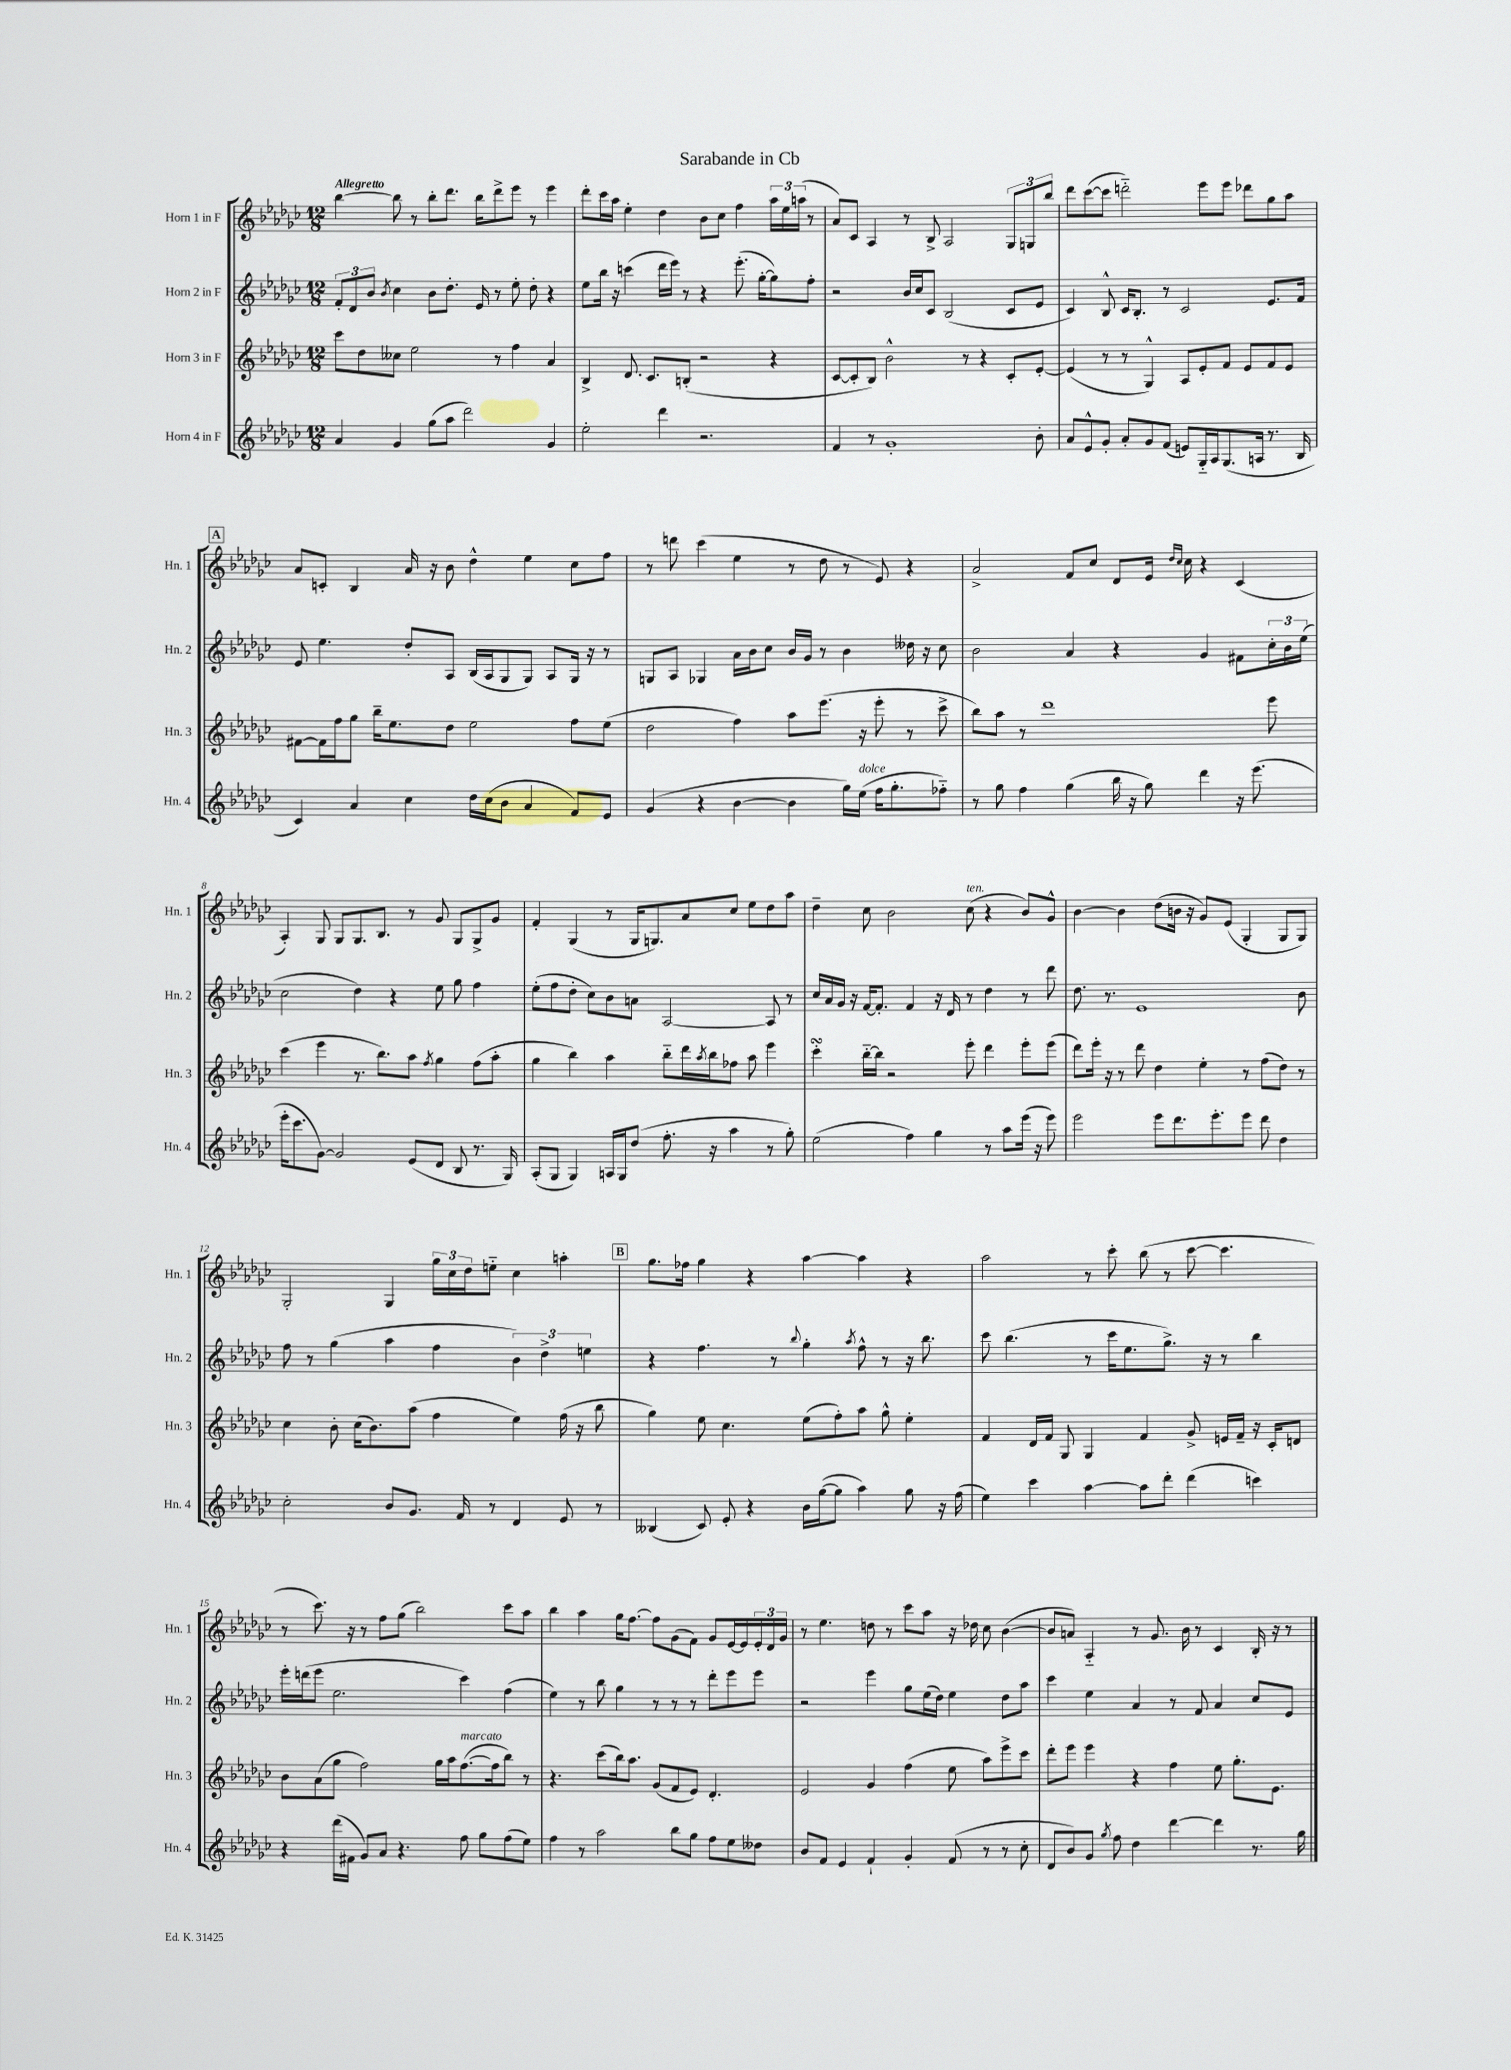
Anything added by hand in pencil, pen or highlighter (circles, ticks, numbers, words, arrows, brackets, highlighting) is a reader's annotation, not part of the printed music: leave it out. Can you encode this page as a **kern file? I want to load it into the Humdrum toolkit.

**kern	**kern	**kern	**kern
*staff4	*staff3	*staff2	*staff1
*clefG2	*clefG2	*clefG2	*clefG2
*k[b-e-a-d-g-c-]	*k[b-e-a-d-g-c-]	*k[b-e-a-d-g-c-]	*k[b-e-a-d-g-c-]
*M12/8	*M12/8	*M12/8	*M12/8
4a-/	8ccc-\L	12f'/L	[4bb-\
.	.	12d-/	.
.	8dd-\	.	.
.	.	12b-/J	.
.	.	8qb-/	.
4g-/	8cc--\J	4cc-\	8bb-\]
.	2ee-\	.	8r
(8gg-\L	.	8b-\L	8bb-'\L
8aa-\J	.	8.dd-'\J	8.ddd-\J
2ddd-\)	.	.	.
.	.	16e-/	16bb-\LK
.	8r	8r	8ddd-^\
.	4ff\	8ee-'\	8eee-\J
.	.	8dd-'\	8r
4g-/	4a-/	4r	4eee-\
=	=	=	=
2ee-'\	4B-^/	8ee-\L	8ddd-'\L
.	.	16bb-\Jk	16ccc-\L
.	.	16r	16aa-\JJ
.	8.d-/	(4ccc\	4ee-'\
.	8.c-/L	.	.
4ddd-\	.	16ddd-\LL	4dd-\
.	.	16eee-\JJ)	.
.	(8B'/J	8r	.
2.r	2r	4r	8b-\L
.	.	.	8cc-\J
.	.	(8.eee-'\	4ff\
.	.	[16gg-'\LK	.
.	4r	8gg-\])	24aa-\LL
.	.	.	24ee-\
.	.	.	(24aa\JJ
.	.	8ff'\J	8r
=	=	=	=
4f/	[8c-/L	2r	8a-/L)
.	8c-'/]	.	8c-/J
8r	8B-/J)	.	4A-/
1g-'	2b-^^\	.	.
.	.	16b-/LL	8r
.	.	16cc-/J	.
.	.	8c-/J	8B-^/
.	.	(2B-/	2A-/
.	8r	.	.
.	4r	.	.
.	8c-'/L	8c-/L	12G-/L
.	.	.	12G/
8b-'\	[8e-'/J	8e-/J	.
.	.	.	12bb-/J
=	=	=	=
8a-/L	(4e-/]	4c-/)	8ddd-\L
8e-^^/	.	.	([8ccc-\
8g-'/J	8r	8B-^^/	8ccc-\]J
8a-'/L	8r	16c-/LK	2ddd'~\)
.	.	8.B-'/J	.
8g-/	4G-^^/)	.	.
(8f/J	.	8r	.
8e/L)	8A-/L	2c-/	.
16G-'~/L	8e-'/	.	8eee-\L
16A-/J	.	.	.
(8.G-/	8f/J	.	8eee-\J
.	8e-/L	.	8ddd-\L
16A/Jk	.	.	.
8.r	8f/	8.e-/L	8gg-\
.	8e-/J	.	8aa-\J
16B-/	.	16f/Jk	.
=	=	=	=
4c-/)	[8f#\L	8e-/	8a-/L
.	16f#\]L	4.ee-\	8c'/J
.	16ff\J	.	.
4a-/	8gg-\J	.	4B-/
.	16bb-~\LK	.	.
.	8.ee-\	.	.
4cc-\	.	8dd-'/L	16a-/
.	.	.	16r
.	8dd-\J	8A-/J	8b-\
16dd-\LL	2ee-\	(16B-/LL	4dd-^^\
(16cc-\J	.	16A-/J	.
8b-\J	.	8G-/	.
4a-/	.	8G-/J)	4ee-\
.	.	8A-/L	.
8f/L)	8ff\L	16G-/Jk	8cc-\L
.	.	16r	.
8e-/J	(8ee-\J	8r	8ff\J
=	=	=	=
(4g-/	2dd-\	8G/L	8r
.	.	8A-/J	8ddd\
4r	.	4G-/	(4ccc-\
[4b-\	4ff\)	16a-\LL	4ee-\
.	.	16b-\J	.
.	.	8cc-\J	.
4b-\]	8aa-\L	16b-/LL	8r
.	.	16g-/JJ	.
.	(8.eee-\J	8r	8dd-\
16gg-\LL)	.	4b-\	8r
(16ee-\JJ	16r	.	.
16ff\LK	8eee-'\	.	8e-/)
8.gg-'\	.	.	.
.	8r	16dd--\	4r
.	.	16r	.
8ff-'~\J)	8ccc-^\	8cc-\	.
=	=	=	=
8r	8bb-\L)	2b-\	2a-^/
8gg-\	8aa-\J	.	.
4ff\	8r	.	.
.	1ddd-	.	.
(4gg-\	.	4a-/	8f/L
.	.	.	8cc-/J
16bb-\	.	4r	8d-/L
16r	.	.	.
8gg-\)	.	.	16e-/Jk
.	.	.	16qqdd-/LL
.	.	.	16qqcc-/JJ
.	.	.	16cc-\
4ddd-\	.	4g-/	4r
16r	.	8f#\L	(4c-/
(8.eee-\	.	.	.
.	8eee-\	24cc-'\L	.
.	.	24b-\	.
.	.	(24ee-\JJ	.
=	=	=	=
16eee-'\LK	(4ccc-\	2cc-\	4A-'/)
8.ccc-\	.	.	.
[8g-\J)	4eee-\	.	8G-/
2g-/]	.	.	8G-/L
.	8.r	4dd-\)	8.G-/
.	8.bb-\L)	.	8.B-/J
.	.	4r	.
(8e-/L	8aa-\J	.	8r
.	8qff/	.	.
8d-/J	4gg-\	8ee-\	8g-/
8B-/	.	8gg-\	8G-/L
8.r	(8ff\L	4ff\	8G-^/
.	8aa-'\J	.	8g-/J
16G-/)	.	.	.
=	=	=	=
(8A-'/L	4gg-\	(8ee-'\L	4f'/
8G-/J	.	8ff\	.
4G-/)	4bb-\)	8dd-'\J	(4G-/
.	.	8cc-\L)	.
16A/LL	4aa-\	8b-\	8r
16G-/J	.	.	.
(8dd-/J	.	8a\J	16G-/LK
.	.	.	8.G/)
8.ff'\	8bb-'~\L	[2A-/	.
.	16ddd-\L	.	8a-/
.	8qaa-/	.	.
16r	16bb-\J	.	.
4aa-\	8ff-\J	.	8cc-/J
.	8aa-\	.	8ee-\L
8r	4eee-\	8A-/]	8dd-\
8gg-'\)	.	8r	8aa-\J
=	=	=	=
(2ee-\	4ccc-'\	16cc-/LL	4dd-~\
.	.	16a-/	.
.	.	16g-/JJ	.
.	.	16r	.
.	[16bb-'~\LL	[16f/LK	8cc-\
.	16bb-\]JJ	8.f'/]J	.
.	2r	.	2b-\
4ff\)	.	4f/	.
4gg-\	.	16r	.
.	.	16d-/	.
.	8eee-'\	8r	(8cc-\
8r	4ddd-\	4dd-\	4r
8aa-\L	.	.	.
(16eee-\Jk	8eee-'\L	8r	8b-/L)
16r	.	.	.
8eee-\)	(8eee-\J	8ddd-\	8g-^^/J
=	=	=	=
2eee-\	8ddd-\L)	8.dd-\	[4b-\
.	16eee-'\Jk	.	.
.	16r	8.r	.
.	8r	.	4b-\]
.	8ddd-\	1e-	.
8eee-\L	4dd-\	.	(8dd-\L
8.ddd-\	.	.	16b\Jk
.	.	.	16r
.	4ee-'\	.	8g-/L)
8.eee-'\	.	.	.
.	.	.	(8e-/J
8eee-\J	8r	.	4G-'/
8ddd-\	(8ff\L	.	.
4dd-\	8dd-\J)	.	8G-/L
.	8r	8b-\	8G-/J)
=	=	=	=
2cc-'\	4cc-\	8ff\	2G-'/
.	.	8r	.
.	8b-'\	(4gg-\	.
.	(16cc-\LK	.	.
.	8.b-\)	.	.
8b-/L	.	4aa-\	4G-/
8.g-/J	(8aa-\J	.	.
.	4ff\	4ff\	24gg-\LL
.	.	.	24cc-\
16f/	.	.	.
.	.	.	24dd-\J
8r	.	.	8ee'~\J
4d-/	4ee-\)	6b-\)	4cc-\
.	.	6dd-^\	.
8e-/	(16ff\	.	4aa'\
.	16r	.	.
.	.	6ee\	.
8r	8bb-\	.	.
=	=	=	=
(4B--/	4gg-\)	4r	8.gg-\L
.	.	.	16ff-\Jk
8c-/)	8ee-\	4.ff\	4gg-\
8e-'/	4.cc-\	.	.
4r	.	.	4r
.	.	8r	.
.	.	8qqbb-/	.
16b-\LL	(8ee-\L	4gg-'\	[4aa-\
([16gg-\J	.	.	.
8gg-\]J	8ff'\)	.	.
.	.	8qaa-/	.
4aa-\)	8aa-\J	8ff^^\	4aa-\]
.	8gg-^^\	8r	.
8gg-\	4ee-'\	16r	4r
.	.	8.bb-\	.
16r	.	.	.
(16ff\	.	.	.
=	=	=	=
4ee-\)	4f/	8ccc-\	2aa-\
.	.	(4.bb-\	.
4ccc-\	16d-/LL	.	.
.	16f/JJ	.	.
.	8G-/	.	.
[4aa-\	4G-/	8r	8r
.	.	16ccc-\LK	8ccc-'\
.	.	8.ee-\	.
8aa-\]L	4f/	.	(8bb-\
8ddd-'\J	.	8.gg-^\J)	8r
(4ddd-\	8g-^/	.	[8ccc-\
.	.	16r	.
.	16e/LL	8r	4.ccc-\]
.	16f~/JJ	.	.
4ccc\)	16r	4bb-\	.
.	16c-'/LK	.	.
.	8d/J	.	.
=	=	=	=
4r	8b-\L	16eee-'\LL	8r
.	.	(16ddd\J	.
.	(8a-\	8eee-\J	8.ccc-\)
(16ddd-\LL	8gg-\J	2.ee-\	.
16f#\JJ	.	.	16r
8g-/L)	2ff\)	.	8r
8a-/J	.	.	8ff\L
4.r	.	.	(8gg-\J
.	.	.	2bb-\)
.	16gg-\LL	.	.
.	16aa-\J	.	.
8ff\	([8.ff\	4ccc-\)	.
8gg-\L	.	.	.
.	16ff\]k	.	.
(8ff\	8bb-\J)	(4ff\	8ccc-\L
8ee-\J)	8r	.	8aa-\J
=	=	=	=
4ff\	4.r	4ee-\)	4bb-\
8r	.	8r	4aa-\
2aa-\	(8ccc-\L	8bb-\	.
.	16bb-\k)	4gg-\	16gg-\LK
.	8.aa-\J	.	[8.ff\J
.	(8g-/L	8r	8ff\]L
8bb-\L	8f/	8r	(8g-\
8gg-\J	8e-/J)	8r	8f\J)
8ff\L	4.d-'/	8ddd-'\L	8g-/L
8ee-\	.	8eee-\	[16e-/L
.	.	.	16e-/]
8dd--\J	.	8eee-\J	24e-'/
.	.	.	24d-/
.	.	.	24g-/JJ
=	=	=	=
8b-/L	2e-/	2r	8r
8f/J	.	.	4.ee-\
4e-/	.	.	.
4f`/	4g-/	4eee-\	8dd\
.	.	.	8r
4g-'/	(4ff\	8gg-\L	8ccc-\L
.	.	(16ee-\L	8aa-\J
.	.	16dd-\JJ)	.
(8f/	8ee-\	4ee-\	16r
.	.	.	16dd-\
8r	8aa-\L)	.	8cc-\
8r	8eee-^\	8dd-\L	([4b-\
8cc-'\	8ccc-\J	8aa-\J	.
=	=	=	=
8d-/L	8ddd-'\L	4ccc-\	8b-/]L
8b-/)	8eee-\J	.	8a/J)
8g-/J	4eee-\	4ee-\	4A-'~/
8qgg-/	.	.	.
8ff\	.	.	.
4dd-\	4r	4a-/	8r
.	.	.	8.g-/
[4ddd-\	4ff\	8r	.
.	.	.	16b-\
.	.	8f/	8r
4ddd-\]	8ee-\	4a-/	4c-/
.	8.gg-'\L	.	.
8.r	.	8cc-/L	16B-'/
.	8.e-\J	.	16r
.	.	8e-/J	8r
16gg-\	.	.	.
==	==	==	==
*-	*-	*-	*-
